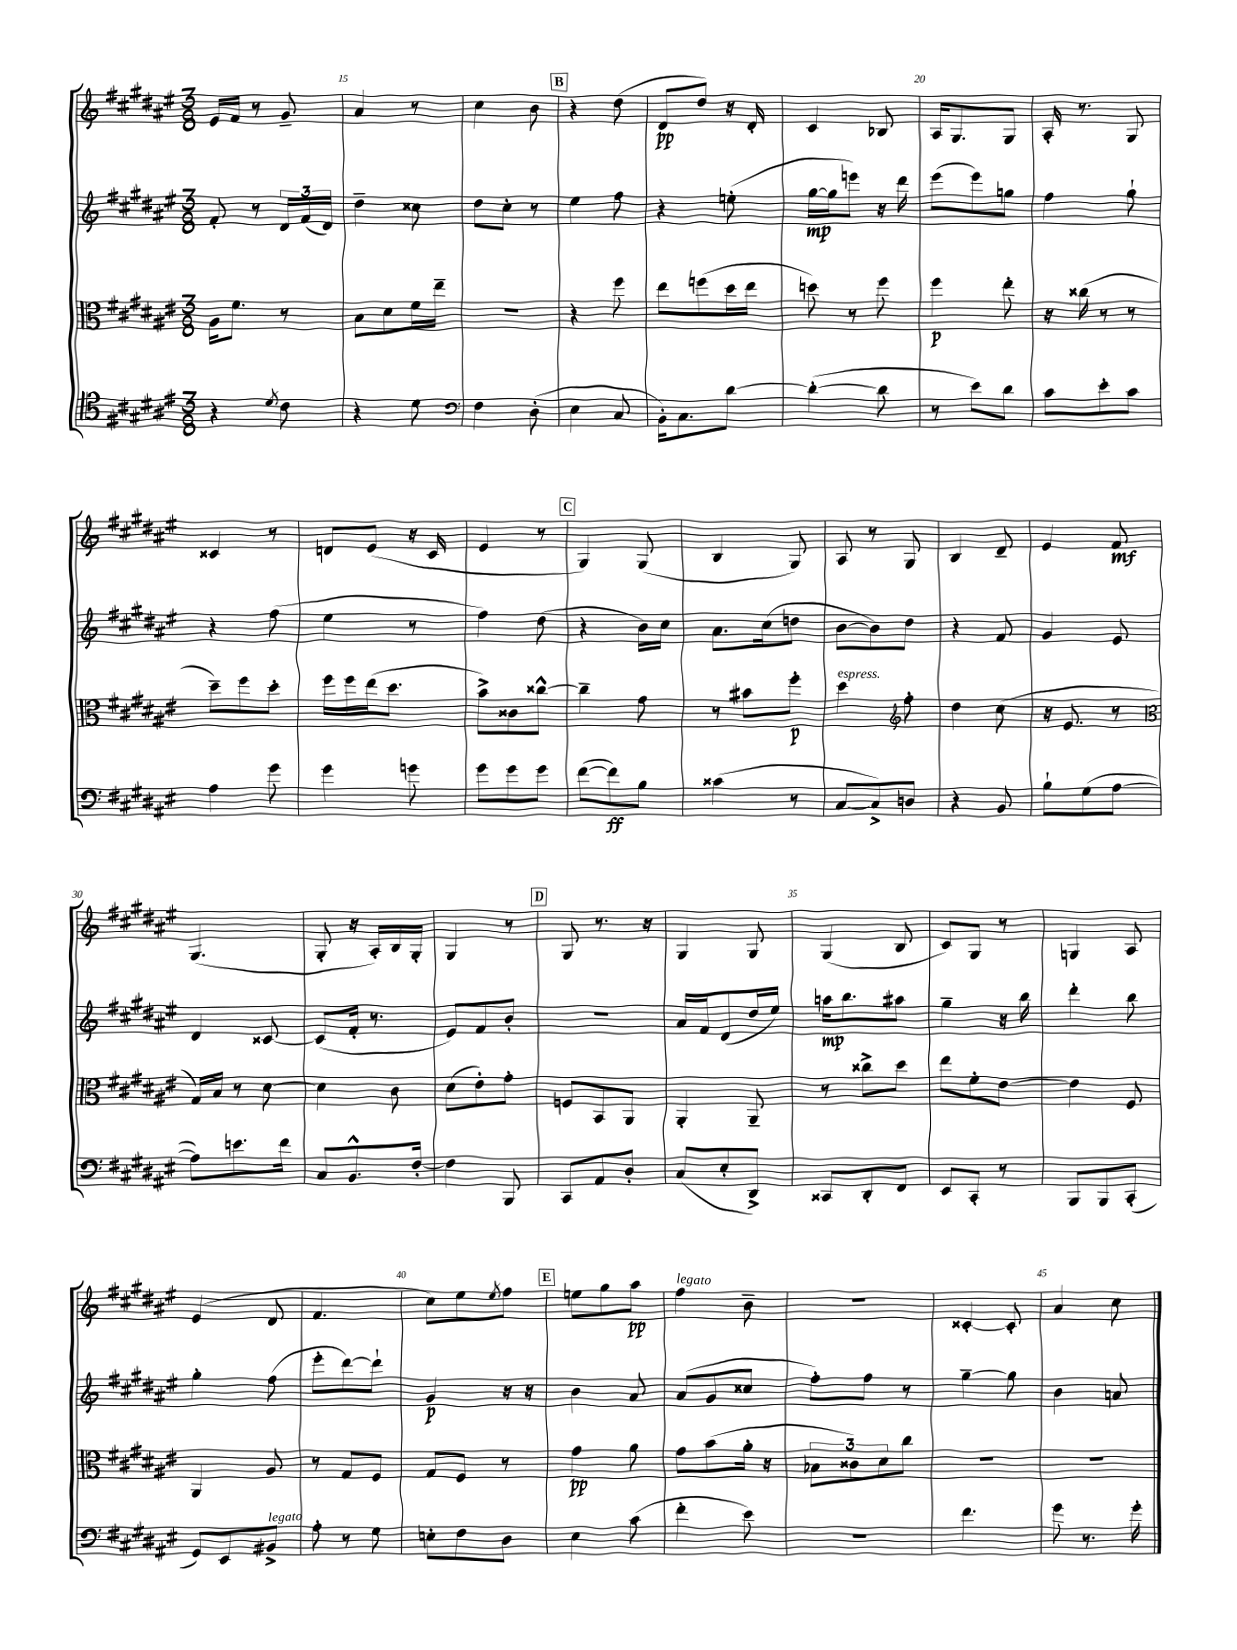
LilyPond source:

<<
\new StaffGroup <<
\new Staff = "s0" {
    \clef treble \key fis \major \numericTimeSignature \time 3/8
    eis'16 fis'16 r8 gis'8-- |
    ais'4 r8 |
    cis''4 b'8 |
    \mark \markup { \box "B" } r4 dis''8( |
    dis'8\pp dis''8) r16 dis'16-. |
    cis'4 bes8 |
    ais16 gis8. gis8 |
    ais16-. r8. gis8 |
    cisis'4 r8 |
    d'8 eis'8( r16 cis'16 |
    eis'4 r8 |
    \mark \markup { \box "C" } gis4) gis8( |
    b4 gis8) |
    ais8 r8 gis8 |
    b4 dis'8-- |
    eis'4 fis'8\mf |
    gis4.( |
    gis8-. r16 ais16-.) b16 gis16-. |
    gis4 r8 |
    \mark \markup { \box "D" } gis8 r8. r16 |
    gis4 gis8 |
    gis4( b8 |
    cis'8) gis8 r8 |
    g4 ais8 |
    eis'4( dis'8 |
    fis'4. |
    cis''8) eis''8 \acciaccatura { eis''8 } fis''8 |
    \mark \markup { \box "E" } e''8 gis''8 ais''8\pp |
    fis''4^\markup { \italic "legato" } b'8-- |
    R4. |
    cisis'4~-. cisis'8-. |
    ais'4 cis''8 \bar "|." |
}
\new Staff = "s1" {
    \clef treble \key fis \major \numericTimeSignature \time 3/8
    fis'8-. r8 \tuplet 3/2 { dis'16 fis'16( dis'16) } |
    dis''4-- cisis''8 |
    dis''8 cis''8-. r8 |
    \mark \markup { \box "B" } eis''4 fis''8 |
    r4 e''8-.( |
    gis''16~\mp gis''16 e'''8) r16 dis'''16 |
    eis'''8( eis'''8) g''8 |
    fis''4 gis''8-! |
    r4 fis''8( |
    eis''4 r8 |
    fis''4) dis''8( |
    \mark \markup { \box "C" } r4 b'16) cis''16 |
    ais'8. cis''16( d''8 |
    b'8~ b'8) dis''8 |
    r4 fis'8 |
    gis'4 eis'8 |
    dis'4 cisis'8~ |
    cisis'8( fis'16-. r8. |
    eis'8) fis'8 b'8-. |
    \mark \markup { \box "D" } R4. |
    ais'16 fis'16 dis'8( dis''16 eis''16) |
    a''16\mp b''8. ais''8 |
    gis''4-- r16 b''16 |
    dis'''4-. b''8 |
    gis''4-. fis''8( |
    eis'''8-. dis'''8~) dis'''8-! |
    gis'4\p r16 r16 |
    \mark \markup { \box "E" } b'4 ais'8 |
    ais'8( gis'8 cisis''8 |
    fis''8-.) fis''8 r8 |
    gis''4~-- gis''8 |
    b'4 a'8 \bar "|." |
}
\new Staff = "s2" {
    \clef alto \key fis \major \numericTimeSignature \time 3/8
    ais16 fis'8. r8 |
    b8 dis'8 fis'16 eis''16-- |
    R4. |
    \mark \markup { \box "B" } r4 fis''8 |
    eis''8 f''8( dis''16 eis''16 |
    d''8) r8 fis''8 |
    fis''4\p eis''8-. |
    r16 cisis''16( r8 r8 |
    dis''8--) fis''8 dis''8-. |
    fis''16 fis''16 eis''16( dis''8. |
    b'8->) cisis'8 cisis''8~-^ |
    \mark \markup { \box "C" } cisis''4-- gis'8 |
    r8 bis'8 fis''8-.\p |
    dis''4^\markup { \italic "espress." } \clef treble fis''8-. |
    dis''4 cis''8( |
    r16 eis'8. r8 |
    \clef alto gis16) b16 r8 dis'8~ |
    dis'4 cis'8 |
    dis'8( eis'8-.) gis'8-. |
    \mark \markup { \box "D" } f8 b,8 ais,8 |
    ais,4-. ais,8-- |
    r8 cisis''8-> dis''8 |
    eis''8 fis'8-. eis'8~ |
    eis'4 fis8 |
    ais,4 ais8 |
    r8 gis8 fis8 |
    gis8 fis8 r8 |
    \mark \markup { \box "E" } gis'4\pp ais'8 |
    gis'8 b'8( ais'16-. r16 |
    \tuplet 3/2 { bes8 cisis'8) dis'8 } cis''8 |
    R4. |
    R4. \bar "|." |
}
\new Staff = "s3" {
    \clef tenor \key fis \major \numericTimeSignature \time 3/8
    r4 \acciaccatura { dis'8 } cis'8 |
    r4 dis'8 |
    \clef bass fis4 dis8-.( |
    \mark \markup { \box "B" } eis4 cis8 |
    b,16-.) cis8. dis'8~ |
    dis'4~-.( dis'8 |
    r8 eis'8) dis'8 |
    cis'8 eis'8-. cis'8 |
    ais4 gis'8 |
    gis'4 g'8 |
    gis'8 gis'8 gis'8 |
    \mark \markup { \box "C" } fis'8~( fis'8\ff) b8 |
    cisis'4( r8 |
    cis8~ cis8->) d8 |
    r4 b,8 |
    b8-! gis8( ais8~ |
    ais8) e'8. fis'16 |
    cis8 b,8.-^ fis16~-. |
    fis4 b,,8 |
    \mark \markup { \box "D" } cis,8 ais,8 dis8-. |
    cis8( eis8-. dis,8->) |
    cisis,8 dis,8-. fis,8 |
    eis,8 cis,8-. r8 |
    b,,8 b,,8 cis,8-.( |
    gis,8) eis,8 bis,8->^\markup { \italic "legato" } |
    ais8-. r8 gis8 |
    e8-. fis8 dis8 |
    \mark \markup { \box "E" } eis4 cis'8( |
    fis'4-. eis'8) |
    R4. |
    fis'4. |
    gis'8 r8. gis'16-. \bar "|." |
}
>>
>>
\layout { \context { \Score currentBarNumber = #14 \override BarNumber.break-visibility = ##(#f #t #t) barNumberVisibility = #(every-nth-bar-number-visible 5) } }
